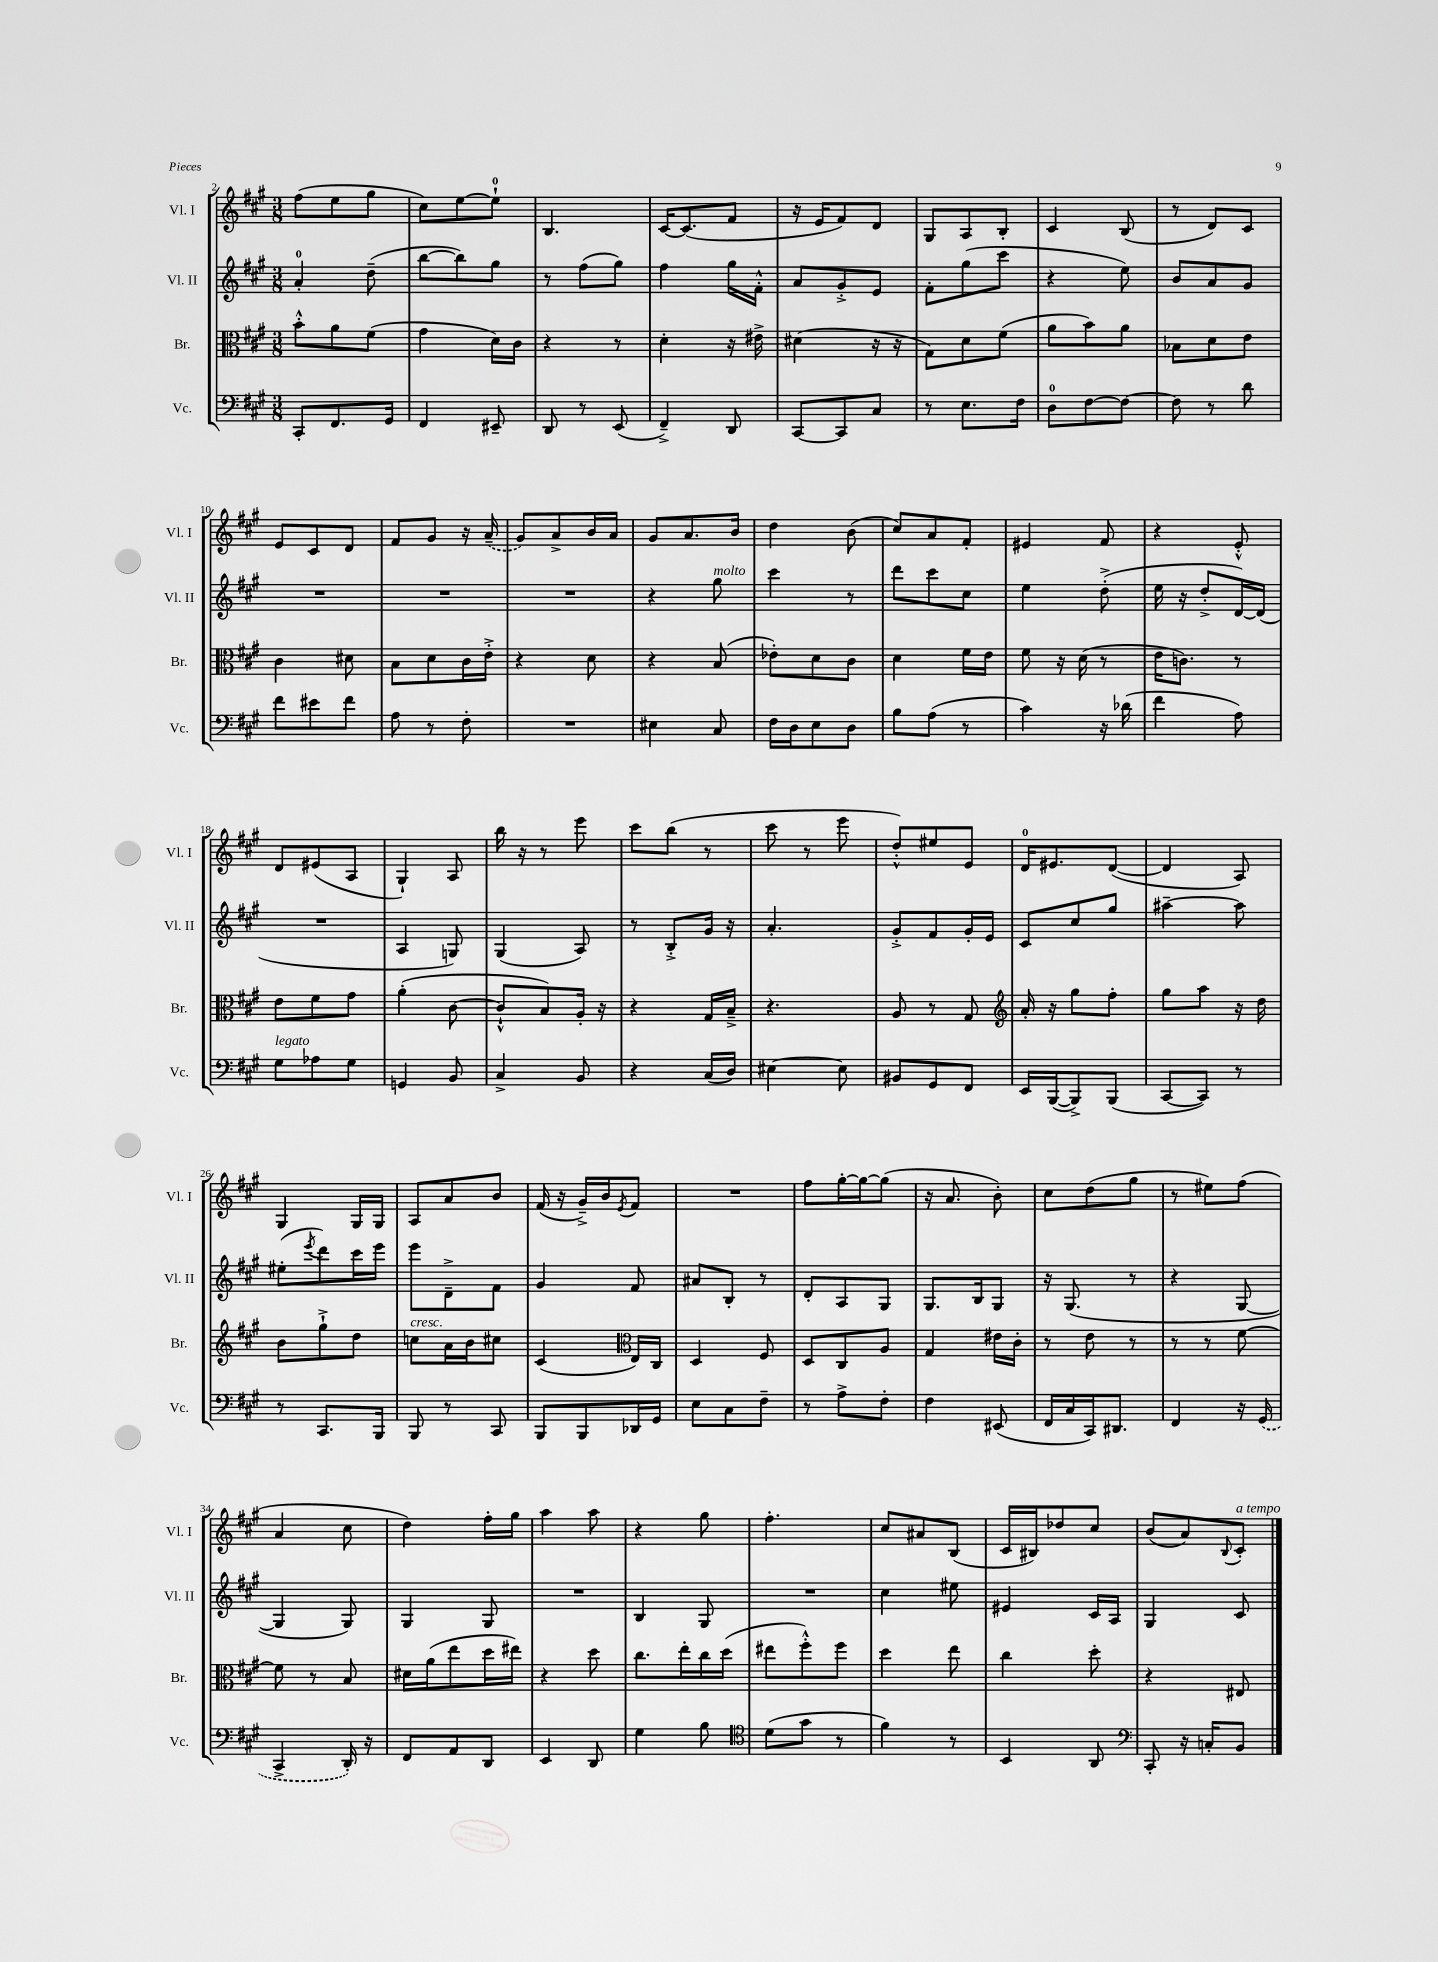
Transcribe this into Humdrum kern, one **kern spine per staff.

**kern	**kern	**kern	**kern
*staff4	*staff3	*staff2	*staff1
*clefF4	*clefC3	*clefG2	*clefG2
*k[f#c#g#]	*k[f#c#g#]	*k[f#c#g#]	*k[f#c#g#]
*M3/8	*M3/8	*M3/8	*M3/8
8CC#'	8b'^^	4a'	(8ff#
8.FF#	8a	.	8ee
.	(8f#	(8dd~	8gg#
16GG#	.	.	.
=	=	=	=
4FF#	4g#	[8bb	8cc#)
.	.	8bb])	[8ee
8EE#~	16d)	8gg#	8ee`]
.	16c#	.	.
=	=	=	=
8DD	4r	8r	4.B
8r	.	(8ff#	.
(8EE	8r	8gg#)	.
=	=	=	=
4FF#~^)	4d'	4ff#	[16c#
.	.	.	(8.c#]
8DD	16r	16gg#	8f#
.	16e#^	16f#'^^	.
=	=	=	=
[8CC#	(4d#	8a	16r
.	.	.	16e
8CC#]	.	8g#'^	8f#)
8C#	16r	8e	8d
.	16r	.	.
=	=	=	=
8r	8G#)	8f#'	8G#
8.E	8d	(8gg#	8A
.	(8f#	8ccc#	8B'
16F#	.	.	.
=	=	=	=
8D	8a	4r	4c#
[8F#	8b)	.	.
8F#_	8a	8ee)	(8B
=	=	=	=
8F#]	8B-	8b	8r
8r	8d	8a	8d)
8d	8e	8g#	8c#
=	=	=	=
8f#	4c#	4.r	8e
8e#	.	.	8c#
8f#	8d#	.	8d
=	=	=	=
8A	8B	4.r	8f#
8r	8d	.	8g#
8F#'	16c#	.	16r
.	16e'^	.	(16a~
=	=	=	=
4.r	4r	4.r	8g#)
.	.	.	8a^
.	8d	.	16b
.	.	.	16a
=	=	=	=
4E#	4r	4r	8g#
.	.	.	8.a
8C#	(8B	8gg#	.
.	.	.	16b
=	=	=	=
16F#	8e-')	4ccc#	4dd
16D	.	.	.
8E	8d	.	.
8D	8c#	8r	(8b
=	=	=	=
8B	4d	8ddd	8cc#)
(8A	.	8ccc#	8a
8r	16f#	8cc#	8f#'
.	16e	.	.
=	=	=	=
4c#)	8f#	4ee	4e#
.	16r	.	.
.	(16d	.	.
16r	8r	(8dd'^	8f#
(16d-	.	.	.
=	=	=	=
4f#	16e	16ee	4r
.	8.c)	16r	.
.	.	8dd'^	.
8A)	8r	[16d)	8e'^^
.	.	(16d]	.
=	=	=	=
8G#	8e	4.r	8d
8A-	8f#	.	(8e#
8G#	8g#	.	8A
=	=	=	=
4GG	(4a'	4A	4G#`)
8BB	[8c#	8G)	8A
=	=	=	=
4C#^	8c#`^^]	(4G#	16bb
.	.	.	16r
.	8B)	.	8r
8BB	16A'	8A)	8eee
.	16r	.	.
=	=	=	=
4r	4r	8r	8ccc#
.	.	8B'^	(8bb
(16C#	16G#	16g#	8r
16D)	16B~^	16r	.
=	=	=	=
[4E#	4.r	4.a'	8ccc#
.	.	.	8r
8E#]	.	.	8eee
=	=	=	=
8BB#	8A	8g#'^	8dd'^^)
8GG#	8r	8f#	8ee#
8FF#	8G#	16g#'	8e
.	.	16e	.
=	=	=	=
*	*clefG2	*	*
16EE	16a'	8c#	16d
([16BBB	16r	.	8.e#
8BBB^])	8gg#	8cc#	.
(8BBB	8ff#'	8gg#	([8d
=	=	=	=
[8CC#	8gg#	[4aa#~	4d]
8CC#])	8aa	.	.
8r	16r	8aa#]	8A)
.	16dd	.	.
=	=	=	=
8r	8b	(8ee#'	4G#
.	.	8qeee	.
8.CC#	8gg#`^	8ddd)	.
.	8dd	16ccc#	16G#
16BBB	.	16eee	16G#
=	=	=	=
8BBB	8cc	8eee	8A
8r	16a	8d~^	8a
.	16b	.	.
8CC#	8cc#	8f#	8b
=	=	=	=
8BBB	(4c#	4g#	(16f#
.	.	.	16r
8BBB	.	.	16g#~^)
.	.	.	16b
*	*clefC3	*	*
.	.	.	8qe
16DD-	16E)	8f#	8f#
16GG#	16C#	.	.
=	=	=	=
8E	4D	8a#	4.r
8C#	.	8B'	.
8F#~	8F#	8r	.
=	=	=	=
8r	8D	8d'	8ff#
8A^	8C#	8A	[16gg#'
.	.	.	16gg#_
8F#'	8A	8G#	(8gg#]
=	=	=	=
4F#	4G#	8.G#	16r
.	.	.	8.a
.	.	16B	.
(8EE#	16e#	8G#	8b')
.	16c#'	.	.
=	=	=	=
16FF#	8r	16r	8cc#
16C#	.	(8.G#	.
16CC#)	8e	.	(8dd
8.DD#	.	.	.
.	8r	8r	8gg#
=	=	=	=
4FF#	8r	4r	8r
.	8r	.	8ee#)
16r	[8f#	[8G#	(8ff#
(16GG#	.	.	.
=	=	=	=
4CC#^	8f#]	4G#]	4a
.	8r	.	.
16DD')	8B	8G#)	8cc#
16r	.	.	.
=	=	=	=
8FF#	16d#	4G#	4dd)
.	(16a	.	.
8AA	8ee	.	.
8DD	16dd	8G#	16ff#'
.	16ee#)	.	16gg#
=	=	=	=
4EE	4r	4.r	4aa
8DD	8dd	.	8aa
=	=	=	=
4G#	8.cc#	4B	4r
.	16ee'	.	.
8B	16cc#	8G#	8gg#
.	(16dd	.	.
=	=	=	=
*clefC4	*	*	*
(8d	8ee#	4.r	4.ff#'
8g#	8ff#'^^)	.	.
8r	8ff#	.	.
=	=	=	=
4f#)	4dd	4cc#	8cc#
.	.	.	8a#
8r	8ee	8ee#	(8B
=	=	=	=
4BB	4cc#	4e#	16c#
.	.	.	16B#)
.	.	.	8dd-
8AA	8dd'	16c#	8cc#
.	.	16A	.
=	=	=	=
*clefF4	*	*	*
8CC#'	4r	4G#	(8b
16r	.	.	8a)
16C'	.	.	.
.	.	.	8qqB
8BB	8E#	8c#	8c#'
==	==	==	==
*-	*-	*-	*-
